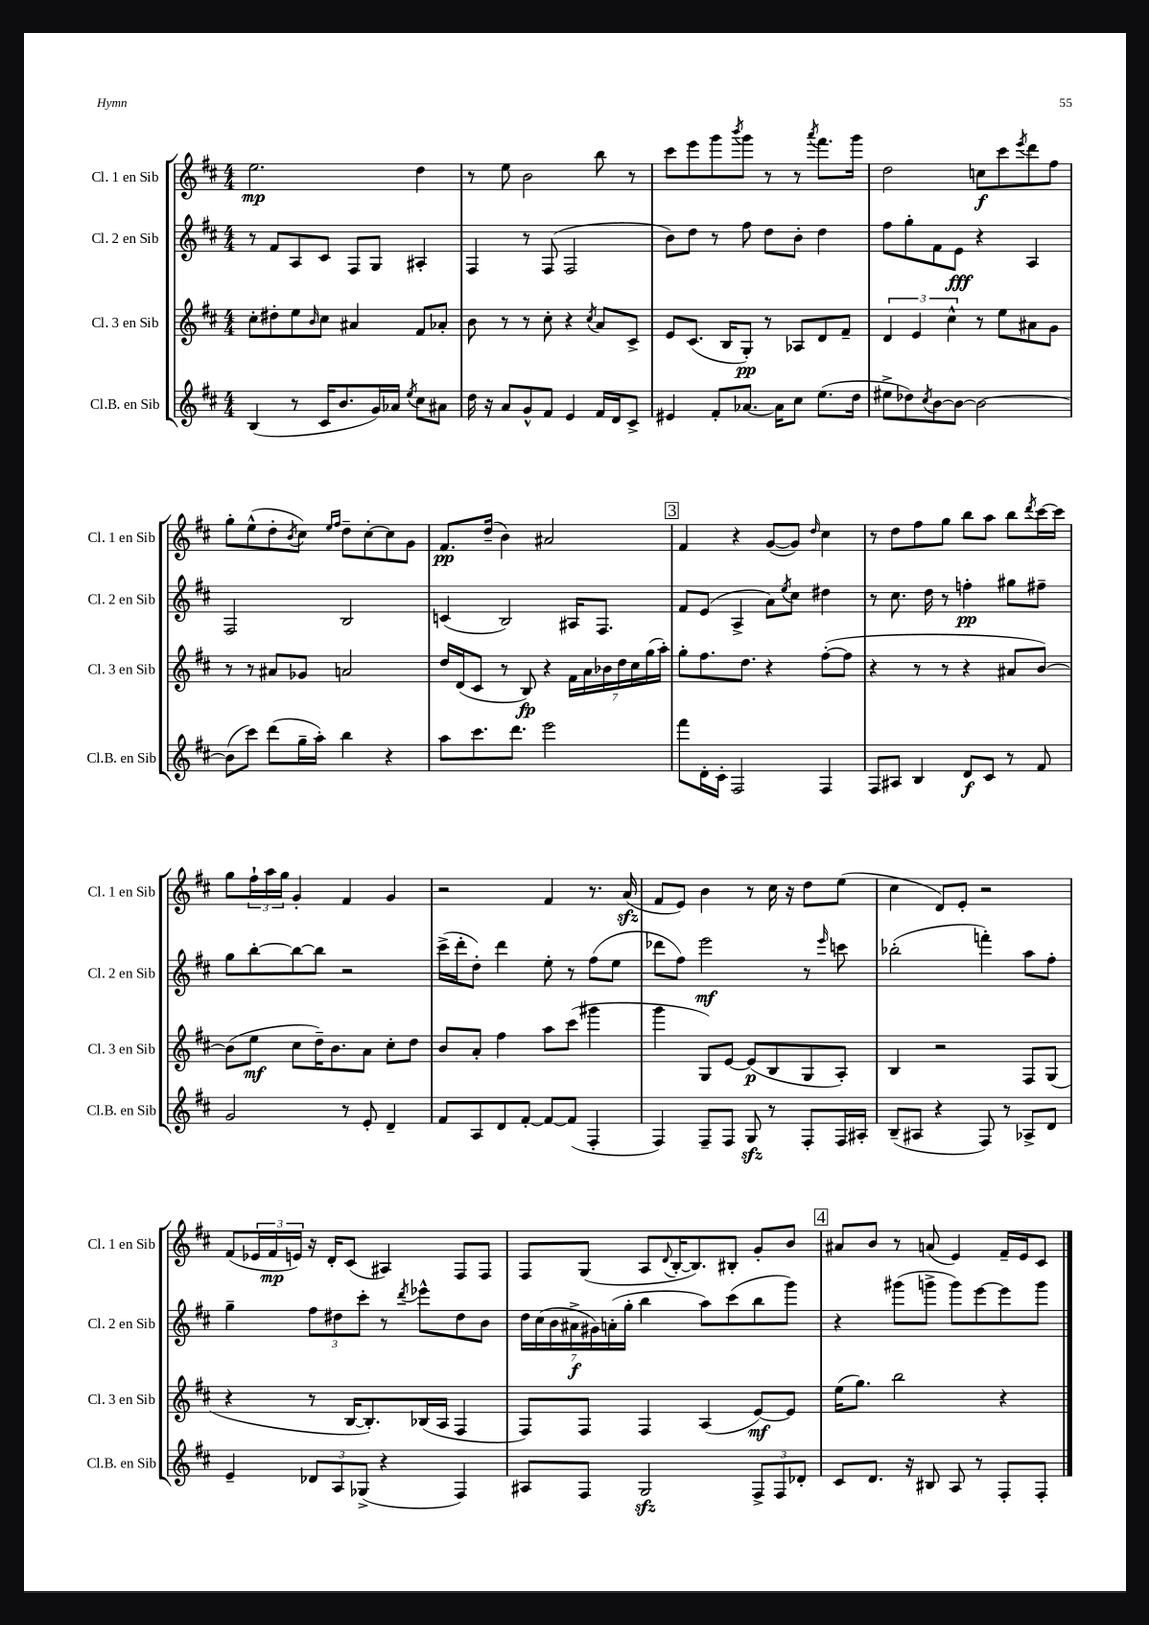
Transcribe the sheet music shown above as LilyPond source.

<<
\new StaffGroup <<
\new Staff = "s0" \with { instrumentName = "Cl. 1 en Sib" shortInstrumentName = "Cl. 1 en Sib" } {
    \clef treble \key d \major \numericTimeSignature \time 4/4
    e''2.\mp d''4 |
    r8 e''8 b'2 b''8 r8 |
    cis'''8 e'''8 g'''8 \acciaccatura { b'''8 } g'''8 r8 r8 \acciaccatura { a'''8 } fis'''8. g'''16 |
    d''2 c''8\f cis'''8 \acciaccatura { e'''8 } d'''8 fis''8 |
    g''8-. e''8-^( d''8-. \acciaccatura { b'8 } cis''8) \grace { e''16 fis''16 } d''8-- cis''8~-. cis''8 g'8 |
    fis'8.\pp d''16--( b'4) ais'2 |
    \mark \markup { \box "3" } fis'4 r4 g'8~( g'8) \grace { d''16 } cis''4 |
    r8 d''8 fis''8 g''8 b''8 a''8 b''8 \acciaccatura { d'''8 } cis'''16~ cis'''16 |
    g''8 \tuplet 3/2 { fis''16-! a''16 g''16 } g'4-. fis'4 g'4 |
    r2 fis'4 r8. a'16\sfz( |
    fis'8 e'8) b'4 r8 cis''16 r16 d''8 e''8( |
    cis''4 d'8) e'8-. r2 |
    fis'8( \tuplet 3/2 { ees'16 fis'16\mp e'16) } r16 d'16-. cis'8( ais4) fis8 fis8 |
    fis8 g8( a8 \appoggiatura { d'8 } b16~-. b8.) bis8-. g'8-. b'8 |
    \mark \markup { \box "4" } ais'8 b'8 r8 a'8( e'4) fis'16-- e'16 cis'8 \bar "|." |
}
\new Staff = "s1" \with { instrumentName = "Cl. 2 en Sib" shortInstrumentName = "Cl. 2 en Sib" } {
    \clef treble \key d \major \numericTimeSignature \time 4/4
    r8 fis'8 a8 cis'8 fis8 g8 ais4-. |
    fis4 r8 fis8( fis2 |
    b'8) d''8 r8 fis''8 d''8 b'8-. d''4 |
    fis''8 g''8-. fis'8 e'8\fff r4 a4 |
    fis2 b2 |
    c'4( b2) ais16 fis8. |
    \mark \markup { \box "3" } fis'8 e'8( a4-> a'8) \acciaccatura { e''8 } cis''8 dis''4 |
    r8 cis''8. d''16 r8 f''4-.\pp gis''8 fis''8-- |
    g''8 b''8~-. b''8~ b''8 r2 |
    cis'''16->( d'''16-. d''8-.) d'''4 e''8-. r8 fis''8( e''8 |
    des'''8 fis''8) e'''2\mf r8 \grace { e'''16 } c'''8 |
    bes''2-.( f'''4-.) a''8 fis''8-. |
    g''4-- \tuplet 3/2 { fis''8 dis''8 cis'''8-. } r8 \acciaccatura { d'''8 } ees'''8-^ dis''8 b'8 |
    \tuplet 7/4 { d''16 cis''16( b'16 ais'16->\f gis'16) a'16-.( g''16-. } b''4 a''8) cis'''8( b''8 g'''8) |
    \mark \markup { \box "4" } r4 gis'''8( g'''8-> g'''8) e'''8~ e'''8 g'''8 \bar "|." |
}
\new Staff = "s2" \with { instrumentName = "Cl. 3 en Sib" shortInstrumentName = "Cl. 3 en Sib" } {
    \clef treble \key d \major \numericTimeSignature \time 4/4
    cis''8-. dis''8-. e''8 \grace { b'16 } cis''8 ais'4 fis'8 aes'8-. |
    b'8 r8 r8 cis''8-. r4 \acciaccatura { cis''8 } a'8 cis'8-> |
    e'8 cis'8.( b16 g8-.\pp) r8 aes8 d'8 fis'8-- |
    \tuplet 3/2 { d'4 e'4 cis''4-^ } r8 e''8 ais'8 g'8 |
    r8 r8 ais'8 ges'8 a'2 |
    d''16 d'16( cis'8 r8 b8\fp) r4 \tuplet 7/4 { fis'16 a'16 bes'16 d''16 cis''16 g''16( a''16-.) } |
    \mark \markup { \box "3" } g''8-. fis''8. d''8. r4 fis''8~-.( fis''8 |
    r4 r8 r8 r4 ais'8 b'8~) |
    b'8( e''8\mf cis''8 d''16--) b'8. a'8 cis''8-. d''8 |
    b'8 a'8-. fis''4 a''8 cis'''8( gis'''4 |
    g'''4 g8) e'8~ e'8\p( b8 g8 a8-.) |
    b4 r2 fis8 g8( |
    r4 r8 b16~ b8.-.) bes16( a16 fis4 |
    fis8) fis8 fis4 a4( e'8~\mf) e'8 |
    \mark \markup { \box "4" } e''16( g''8.) b''2 r4 \bar "|." |
}
\new Staff = "s3" \with { instrumentName = "Cl.B. en Sib" shortInstrumentName = "Cl.B. en Sib" } {
    \clef treble \key d \major \numericTimeSignature \time 4/4
    b4( r8 cis'16 b'8. g'16) aes'16 \acciaccatura { e''8 } cis''8 ais'8 |
    d''16 r16 a'8 g'8-^ fis'8 e'4 fis'16 d'16 cis'8-> |
    eis'4 fis'8-. aes'8.~ aes'16 cis''8 e''8.( d''16 |
    eis''8-> des''8) \acciaccatura { cis''8 } b'8~ b'8~ b'2~ |
    b'8( cis'''8) d'''8( g''16-- a''16-.) b''4 r4 |
    a''8 cis'''8. d'''8. e'''2 |
    \mark \markup { \box "3" } fis'''8 d'16-. cis'16-. fis2 fis4 |
    fis8 ais8 b4 d'8\f cis'8 r8 fis'8 |
    g'2 r8 e'8-. d'4-- |
    fis'8 a8 d'8 fis'8~-. fis'8~ fis'8( fis4-. |
    fis4) fis8-- fis8 g8\sfz r8 fis8-. fis16 ais16-. |
    b8--( ais8 r4 fis8) r8 aes8-> d'8 |
    e'4-- \tuplet 3/2 { des'8 a8 ges8->( } r4 fis4) |
    ais8 fis8 g2\sfz \tuplet 3/2 { fis8-> fis8 des'8-. } |
    \mark \markup { \box "4" } cis'8 d'8. r16 bis8 a8 r8 fis8-. fis8-. \bar "|." |
}
>>
>>
\layout { \context { \Score \remove "Bar_number_engraver" } }
